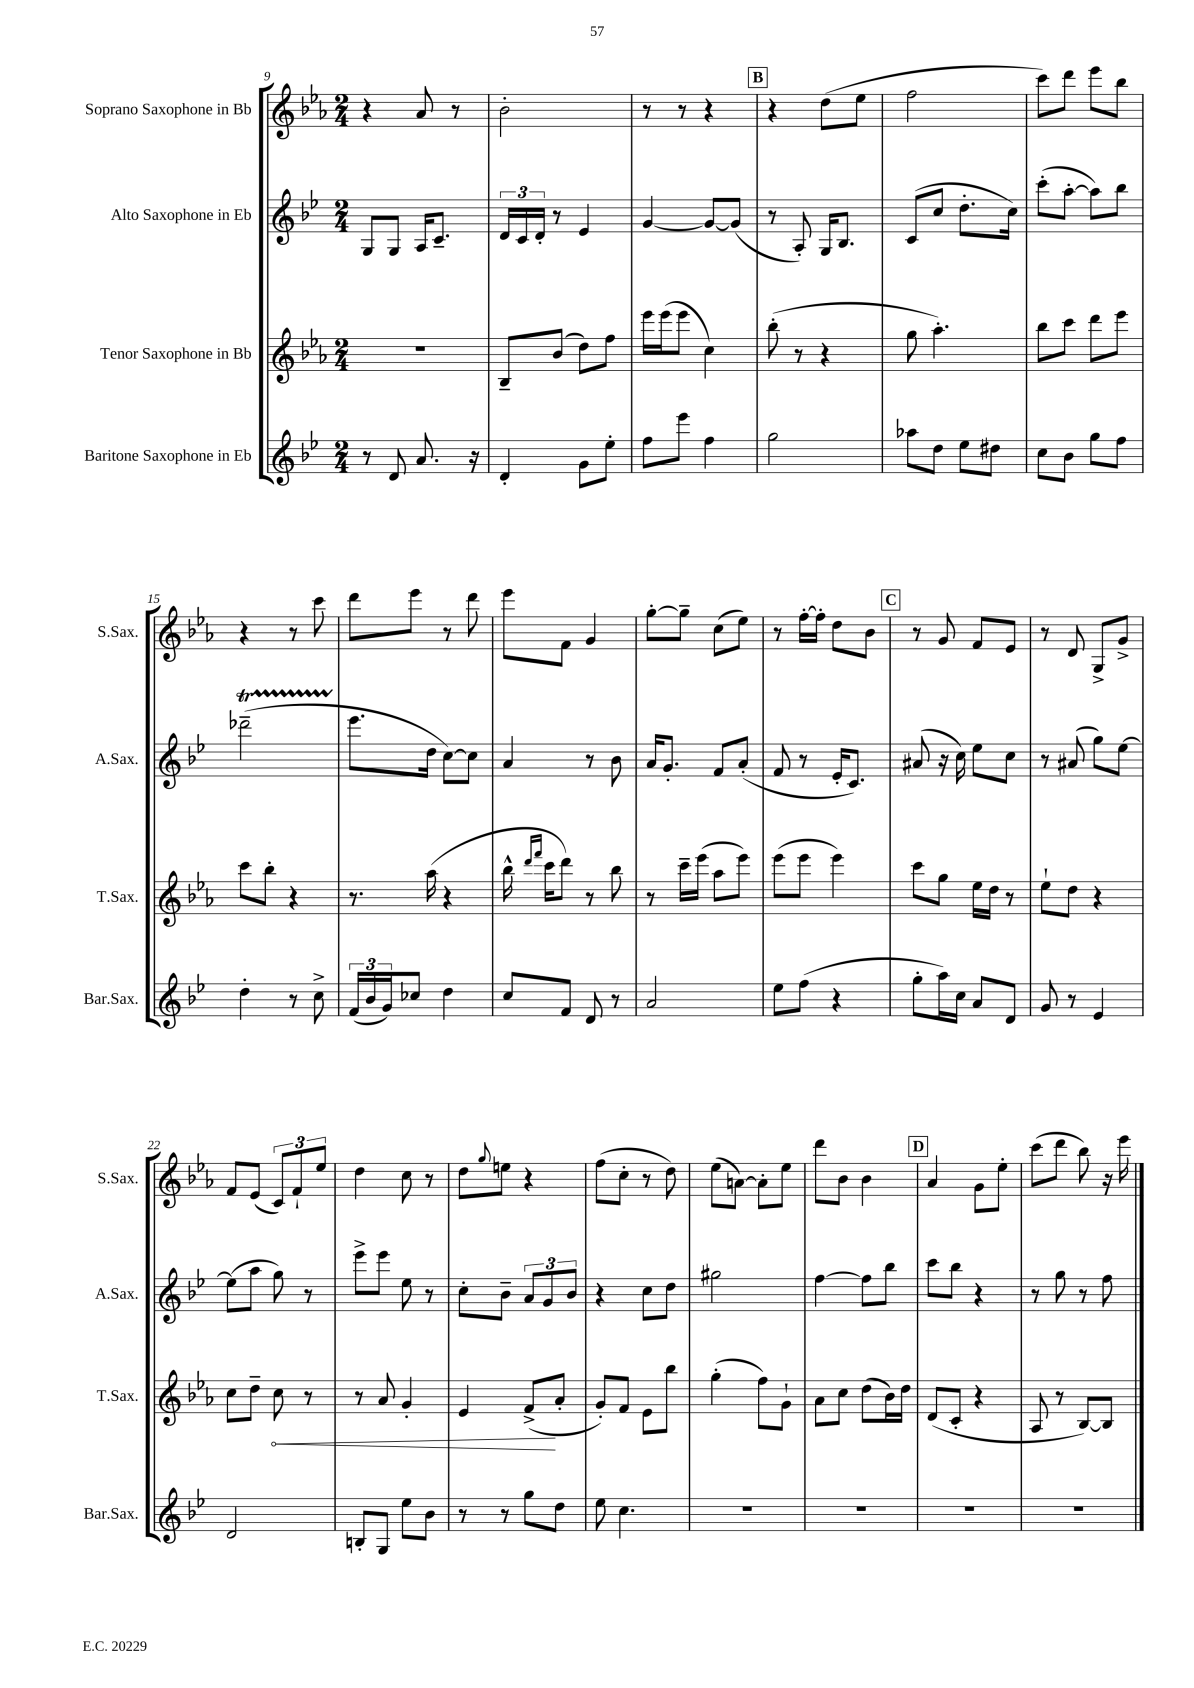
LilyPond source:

<<
\new StaffGroup <<
\new Staff = "s0" \with { instrumentName = "Soprano Saxophone in Bb" shortInstrumentName = "S.Sax." } {
    \clef treble \key ees \major \numericTimeSignature \time 2/4
    r4 aes'8 r8 |
    bes'2-. |
    r8 r8 r4 |
    \mark \markup { \box "B" } r4 d''8( ees''8 |
    f''2 |
    c'''8) d'''8 ees'''8 bes''8 |
    r4 r8 c'''8 |
    d'''8 ees'''8 r8 d'''8 |
    ees'''8 f'8 g'4 |
    g''8~-. g''8-- c''8( ees''8) |
    r8 f''16~-. f''16-. d''8 bes'8 |
    \mark \markup { \box "C" } r8 g'8 f'8 ees'8 |
    r8 d'8 g8-> g'8-> |
    f'8 ees'8( \tuplet 3/2 { c'8) f'8-! ees''8 } |
    d''4 c''8 r8 |
    d''8 \appoggiatura { g''8 } e''8 r4 |
    f''8( c''8-. r8 d''8) |
    ees''8( a'8~) a'8-. ees''8 |
    d'''8 bes'8 bes'4 |
    \mark \markup { \box "D" } aes'4 g'8 ees''8-. |
    c'''8( d'''8 bes''8) r16 ees'''16 \bar "|." |
}
\new Staff = "s1" \with { instrumentName = "Alto Saxophone in Eb" shortInstrumentName = "A.Sax." } {
    \clef treble \key bes \major \numericTimeSignature \time 2/4
    g8 g8 a16 c'8.-- |
    \tuplet 3/2 { d'16 c'16 d'16-. } r8 ees'4 |
    g'4~ g'8~ g'8( |
    \mark \markup { \box "B" } r8 a8-.) g16 bes8. |
    c'8( c''8 d''8.-. c''16) |
    c'''8-.( a''8~-. a''8) bes''8 |
    des'''2--\startTrillSpan( |
    ees'''8.\stopTrillSpan d''16 c''8~) c''8 |
    a'4 r8 bes'8 |
    a'16 g'8.-. f'8 a'8-.( |
    f'8 r8 ees'16-. c'8.) |
    \mark \markup { \box "C" } ais'8( r16 c''16) ees''8 c''8 |
    r8 ais'8( g''8) ees''8~ |
    ees''8( a''8 g''8) r8 |
    ees'''8-> ees'''8 ees''8 r8 |
    c''8-. bes'8-- \tuplet 3/2 { a'8 g'8 bes'8 } |
    r4 c''8 d''8 |
    gis''2 |
    f''4~ f''8 bes''8 |
    \mark \markup { \box "D" } c'''8 bes''8 r4 |
    r8 g''8 r8 f''8 \bar "|." |
}
\new Staff = "s2" \with { instrumentName = "Tenor Saxophone in Bb" shortInstrumentName = "T.Sax." } {
    \clef treble \key ees \major \numericTimeSignature \time 2/4
    r2 |
    bes8-- bes'8( d''8) f''8 |
    ees'''16 ees'''16( ees'''8 c''4) |
    \mark \markup { \box "B" } bes''8-.( r8 r4 |
    g''8 aes''4.-.) |
    bes''8 c'''8 d'''8 ees'''8 |
    c'''8 bes''8-. r4 |
    r8. aes''16( r4 |
    bes''16-^ \grace { d'''16 f'''16 } c'''16 d'''8) r8 bes''8 |
    r8 c'''16-- ees'''16( aes''8 ees'''8) |
    ees'''8( ees'''8 ees'''4) |
    \mark \markup { \box "C" } c'''8 g''8 ees''16 d''16 r8 |
    ees''8-! d''8 r4 |
    c''8 d''8-- \once \override Hairpin.circled-tip = ##t c''8\< r8 |
    r8 aes'8 g'4-. |
    ees'4 f'8->\!( aes'8-. |
    g'8-.) f'8 ees'8 bes''8 |
    g''4-.( f''8) g'8-! |
    aes'8 c''8 d''8( bes'16) d''16 |
    \mark \markup { \box "D" } d'8( c'8-. r4 |
    aes8 r8 bes8~) bes8 \bar "|." |
}
\new Staff = "s3" \with { instrumentName = "Baritone Saxophone in Eb" shortInstrumentName = "Bar.Sax." } {
    \clef treble \key bes \major \numericTimeSignature \time 2/4
    r8 d'8 a'8. r16 |
    d'4-. g'8 ees''8-. |
    f''8 ees'''8 f''4 |
    \mark \markup { \box "B" } g''2 |
    aes''8 d''8 ees''8 dis''8 |
    c''8 bes'8 g''8 f''8 |
    d''4-. r8 c''8-> |
    \tuplet 3/2 { f'16( bes'16 g'16) } ces''8 d''4 |
    c''8 f'8 d'8 r8 |
    a'2 |
    ees''8 f''8( r4 |
    \mark \markup { \box "C" } g''8-. a''16) c''16 a'8 d'8 |
    g'8 r8 ees'4 |
    d'2 |
    b8-. g8 ees''8 bes'8 |
    r8 r8 g''8 d''8 |
    ees''8 c''4. |
    r2 |
    R2 |
    \mark \markup { \box "D" } R2 |
    R2 \bar "|." |
}
>>
>>
\layout { \context { \Score currentBarNumber = #9 } }
